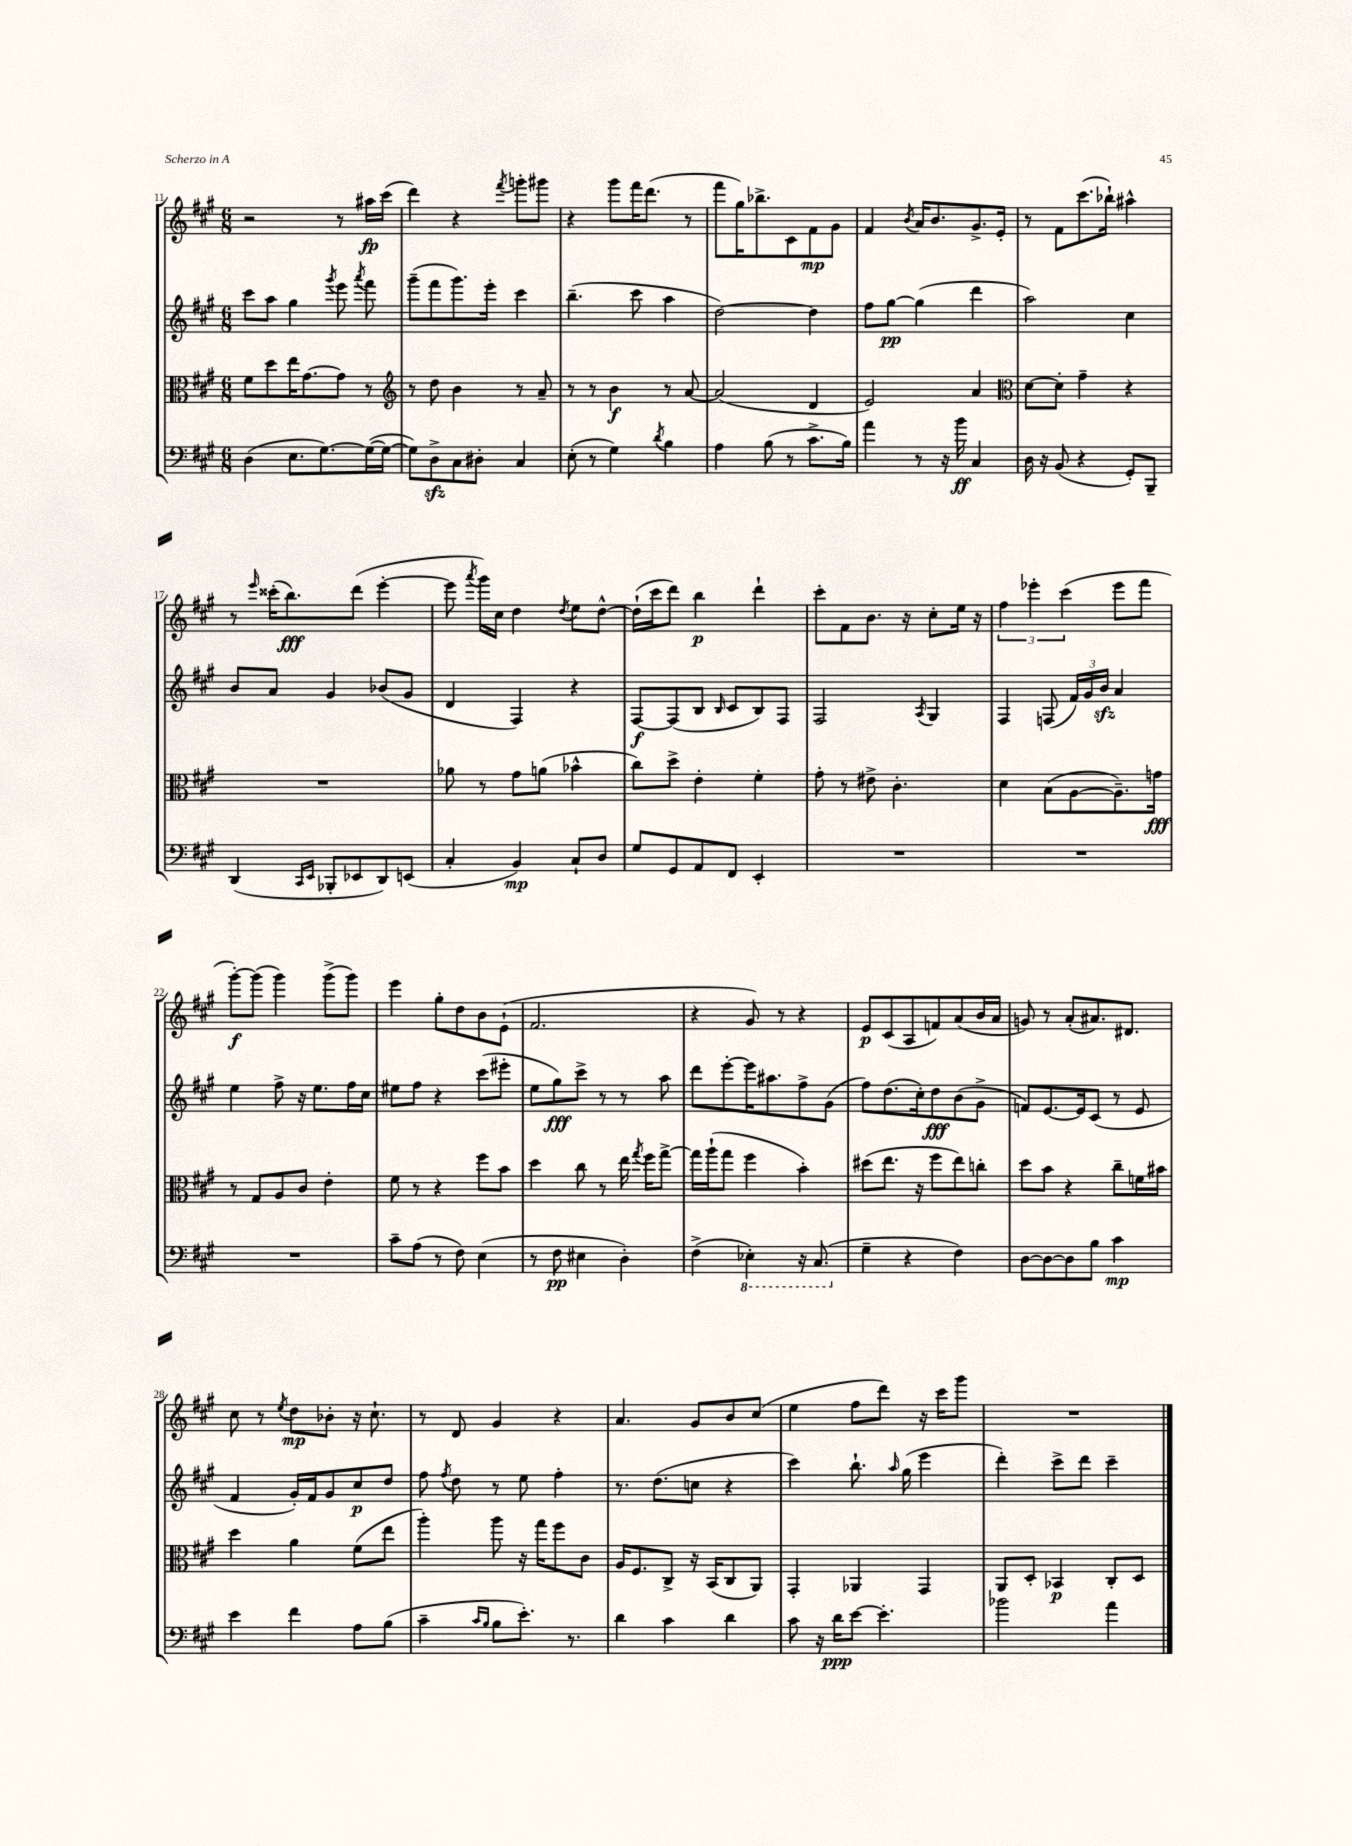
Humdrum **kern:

**kern	**dynam	**kern	**dynam	**kern	**dynam	**kern	**dynam
*part4	*part4	*part3	*part3	*part2	*part2	*part1	*part1
*staff4	*staff4	*staff3	*staff3	*staff2	*staff2	*staff1	*staff1
*clefF4	*	*clefC3	*	*clefG2	*	*clefG2	*
*k[f#c#g#]	*	*k[f#c#g#]	*	*k[f#c#g#]	*	*k[f#c#g#]	*
*M6/8	*	*M6/8	*	*M6/8	*	*M6/8	*
=11	=11	=11	=11	=11	=11	=11	=11
(4D\	.	8f#\L	.	8ccc#\L	.	2r	.
.	.	8dd\	.	8aa\J	.	.	.
8.E\L	.	16ee\K	.	4gg#\	.	.	.
.	.	[8.g#\	.	.	.	.	.
[8.G#\)	.	.	.	.	.	.	.
.	.	.	.	8qggg#/	.	.	.
.	.	8g#\J]	.	8eee\	.	8r	.
.	.	.	.	8qaaa/	.	.	.
(16G#\L_	.	8r	.	8fff#\	.	16aa#X\LL	fp
16G#\JJ_	.	.	.	.	.	(16ccc#\JJ	.
=12	=12	=12	=12	=12	=12	=12	=12
*	*	*clefG2	*	*	*	*	*
8G#\L])	.	8r	.	(8ggg#~\L	.	4ddd\)	.
8Dzz^\	.	8dd\	.	8fff#\	.	.	.
8C#\	.	4b\	.	8.ggg#\)	.	4r	.
8D#X'\J	.	.	.	.	.	.	.
.	.	.	.	16eee'\Jk	.	.	.
.	.	.	.	.	.	8qfff#/	.
4C#/	.	8r	.	4ccc#\	.	8gggn'\L	.
.	.	8a~/	.	.	.	8ggg#X\J	.
=13	=13	=13	=13	=13	=13	=13	=13
(8E'\	.	8r	.	(4.bb~\	.	4r	.
8r	.	8r	.	.	.	.	.
4G#\)	.	4b\	f	.	.	8ggg#\L	.
.	.	.	.	8ccc#\	.	16fff#\K	.
.	.	.	.	.	.	(8.ddd\J	.
8qd/	.	.	.	.	.	.	.
4B\	.	8r	.	4aa\	.	.	.
.	.	[8a/	.	.	.	8r	.
=14	=14	=14	=14	=14	=14	=14	=14
4A\	.	(2a/]	.	[2dd\)	.	8fff#\L	.
.	.	.	.	.	.	16gg#\K)	.
.	.	.	.	.	.	8.bb-X^\	.
(8B\	.	.	.	.	.	.	.
8r	.	.	.	.	.	8c#\	.
8.c#^\L	.	4d/	.	4dd\]	.	8f#\	mp
.	.	.	.	.	.	8g#\J	.
16B\Jk)	.	.	.	.	.	.	.
=15	=15	=15	=15	=15	=15	=15	=15
4a\	.	2e/)	.	8ff#\L	.	4f#/	.
.	.	.	.	[8gg#\J	pp	.	.
.	.	.	.	.	.	8qb/	.
8r	.	.	.	(4gg#\]	.	16a/KL	.
.	.	.	.	.	.	8.b/	.
16r	.	.	.	.	.	.	.
16b\	ff	.	.	.	.	.	.
4C#/	.	4a/	.	4ddd\	.	8.g#^/	.
.	.	.	.	.	.	16e'/Jk	.
=16	=16	=16	=16	=16	=16	=16	=16
*	*	*clefC3	*	*	*	*	*
16D\	.	[8d\L	.	2aa\)	.	8r	.
16r	.	.	.	.	.	.	.
(8BB/	.	8d'\J]	.	.	.	8f#\L	.
4r	.	4g#~\	.	.	.	(8.ccc#\	.
.	.	.	.	.	.	16bb-X`\Jk)	.
8GG#'/L)	.	4r	.	4cc#\	.	4aa#X^^\	.
8BBB~/J	.	.	.	.	.	.	.
!!LO:LB:g=z
=17	=17	=17	=17	=17	=17	=17	=17
(4DD/	.	2.r	.	8b/L	.	8r	.
.	.	.	.	.	.	16qqeee/	.
.	.	.	.	8a/J	.	(16ccc##X'\KL	.
.	.	.	.	.	.	8.bb\)	fff
16qqCC#/LL	.	.	.	.	.	.	.
16qqEE/JJ	.	.	.	.	.	.	.
8BBB-X'/L	.	.	.	4g#/	.	.	.
8EE-X/	.	.	.	.	.	(8ddd\J	.
8DD/)	.	.	.	(8b-X/L	.	[4eee'\	.
(8EEn/J	.	.	.	8g#/J	.	.	.
=18	=18	=18	=18	=18	=18	=18	=18
4C#'/	.	8a-X\	.	4d/	.	8eee\]	.
.	.	.	.	.	.	8qaaa/	.
.	.	8r	.	.	.	16ggg#\LL)	.
.	.	.	.	.	.	16cc#\JJ	.
4BB/)	mp	8g#\L	.	4F#/)	.	4dd\	.
.	.	(8an\J	.	.	.	.	.
.	.	.	.	.	.	8qdd/	.
8C#`/L	.	4b-X^^\	.	4r	.	8ee\L	.
8D/J	.	.	.	.	.	[8dd^^\J	.
=19	=19	=19	=19	=19	=19	=19	=19
8G#/L	.	8cc#\L)	.	[8F#/L	f	(16dd`\LL]	.
.	.	.	.	.	.	16ccc#\J	.
8GG#/	.	8dd^\J	.	(8F#/]	.	8ddd\J)	.
8AA/	.	4e'\	.	8B/J	.	4bb\	p
.	.	.	.	16qqB/	.	.	.
8FF#/J	.	.	.	8c#/L	.	.	.
4EE'/	.	4f#'\	.	8B/)	.	4ddd`\	.
.	.	.	.	8F#/J	.	.	.
=20	=20	=20	=20	=20	=20	=20	=20
2.r	.	8g#'\	.	2F#/	.	8ccc#'\L	.
.	.	8r	.	.	.	8f#\	.
.	.	8e#X^\	.	.	.	8.b\J	.
.	.	4.c#'\	.	.	.	.	.
.	.	.	.	.	.	16r	.
.	.	.	.	8qA/	.	.	.
.	.	.	.	4G#/	.	8cc#'\L	.
.	.	.	.	.	.	16ee\Jk	.
.	.	.	.	.	.	16r	.
=21	=21	=21	=21	=21	=21	=21	=21
2.r	.	4d\	.	4F#/	.	6ff#\	.
.	.	.	.	.	.	6eee-X'\	.
.	.	(8B\L	.	(8Fn/	.	.	.
.	.	.	.	.	.	(6ccc#\	.
.	.	[8A\	.	24f#/LL)	.	.	.
.	.	.	.	24g#/	.	.	.
.	.	.	.	24bzz/JJ	.	.	.
.	.	8.A~\])	.	4a/	.	8eee-\L	.
.	.	.	.	.	.	8fff#\J	.
.	.	16gn\Jk	fff	.	.	.	.
!!LO:LB:g=z
=22	=22	=22	=22	=22	=22	=22	=22
2.r	.	8r	.	4ee\	.	[8ggg#'\L)	f
.	.	8G#/L	.	.	.	(8ggg#\J]	.
.	.	8A/	.	8ff#^\	.	4ggg#\)	.
.	.	8c#/J	.	16r	.	.	.
.	.	.	.	8.ee\L	.	.	.
.	.	4e'\	.	.	.	(8ggg#^\L	.
.	.	.	.	16ff#\L	.	8ggg#\J)	.
.	.	.	.	16cc#\JJ	.	.	.
=23	=23	=23	=23	=23	=23	=23	=23
8c#~\L	.	8f#\	.	8ee#X\L	.	4eee\	.
(8A\J	.	8r	.	8ff#\J	.	.	.
8r	.	4r	.	4r	.	8gg#'\L	.
8F#\)	.	.	.	.	.	8dd\	.
(4E\	.	8ff#\L	.	(8ccc#\L	.	8b\	.
.	.	8b\J	.	8eee#X'\J	.	(8e`\J	.
=24	=24	=24	=24	=24	=24	=24	=24
8r	.	4dd\	.	8ee\L	.	2.f#/	.
8F#\	pp	.	.	8gg#\)	fff	.	.
4E#X\	.	8cc#\	.	8ccc#^\J	.	.	.
.	.	8r	.	8r	.	.	.
4D'\)	.	16ee\	.	8r	.	.	.
.	.	8qgg#/	.	.	.	.	.
.	.	16ff#\KL	.	.	.	.	.
.	.	[8gg#^\J	.	8aa\	.	.	.
=25	=25	=25	=25	=25	=25	=25	=25
(4F#^\	.	16gg#\LL]	.	8ddd\L	.	4r	.
.	.	(16aa`\J	.	.	.	.	.
.	.	8gg#\J	.	[8eee'\	.	.	.
*8ba	*	*	*	*	*	*	*
4EE-X'\)	.	4ff#\	.	16eee\K]	.	8g#/)	.
.	.	.	.	8.aa#X\	.	.	.
.	.	.	.	.	.	8r	.
16r	.	4b'\)	.	8ff#^\	.	4r	.
(8.CC#/	.	.	.	.	.	.	.
.	.	.	.	(8g#\J	.	.	.
=26	=26	=26	=26	=26	=26	=26	=26
*X8ba	*	*	*	*	*	*	*
4G#~\	.	(8dd#X\L	.	8ff#\L)	.	8e/L	p
.	.	8.ee\J	.	(8.dd\	.	(8c#/	.
4r	.	.	.	.	.	8A/	.
.	.	16r	.	16cc#'\k)	.	.	.
.	.	8ff#\L	.	8dd\	fff	8fn/)	.
4F#\)	.	8ee\)	.	(8b\	.	(8a/	.
.	.	8ccn'\J	.	8g#^\J	.	16b/L	.
.	.	.	.	.	.	16a/JJ	.
=27	=27	=27	=27	=27	=27	=27	=27
[8D\L	.	8dd\L	.	8fn/L)	.	8gn/)	.
8D\_	.	8b\J	.	[8.e/	.	8r	.
8D\]	.	4r	.	.	.	(8a'/L	.
.	.	.	.	16e/k]	.	.	.
8B\J	.	.	.	(8c#/J	.	8.a#X/)	.
4c#\	mp	8cc#~\L	.	8r	.	.	.
.	.	.	.	.	.	8.d#X/J	.
.	.	16fn\L	.	8e/	.	.	.
.	.	16b#X\JJ	.	.	.	.	.
!!LO:LB:g=z
=28	=28	=28	=28	=28	=28	=28	=28
4e\	.	4dd\	.	4f#/	.	8cc#\	.
.	.	.	.	.	.	8r	.
.	.	.	.	.	.	8qee/	.
4f#\	.	4a\	.	16g#'/LL)	.	8dd\L	mp
.	.	.	.	16f#/J	.	.	.
.	.	.	.	8g#/	.	8b-X'\J	.
8A\L	.	(8f#\L	.	8cc#/	p	16r	.
.	.	.	.	.	.	8.cc#`\	.
(8B\J	.	8ee\J	.	8dd/J	.	.	.
=29	=29	=29	=29	=29	=29	=29	=29
4c#~\	.	4aa'\)	.	8ff#\	.	8r	.
.	.	.	.	8qff#/	.	.	.
.	.	.	.	8dd\	.	8d/	.
16qqc#/LL	.	.	.	.	.	.	.
16qqB/JJ	.	.	.	.	.	.	.
8B\L	.	8aa\	.	8r	.	4g#/	.
8.e'\J)	.	16r	.	8ee\	.	.	.
.	.	16gg#\KL	.	.	.	.	.
.	.	8ff#\	.	4ff#'\	.	4r	.
8.r	.	.	.	.	.	.	.
.	.	8c#\J	.	.	.	.	.
=30	=30	=30	=30	=30	=30	=30	=30
4d\	.	16A/KL	.	8.r	.	4.a/	.
.	.	8.F#/	.	.	.	.	.
.	.	.	.	(8.dd\L	.	.	.
4c#\	.	8C#^/J	.	.	.	.	.
.	.	16r	.	8ccn\J	.	8g#/L	.
.	.	(16BB/KL	.	.	.	.	.
4d\	.	8C#/	.	4r	.	8b/	.
.	.	8AA/J)	.	.	.	(8cc#/J	.
=31	=31	=31	=31	=31	=31	=31	=31
8c#\	.	4GG#'/	.	4ccc#\)	.	4ee\	.
16r	.	.	.	.	.	.	.
16d\KL	ppp	.	.	.	.	.	.
[8e\J	.	4AA-X/	.	8.bb`\	.	8ff#\L	.
4.e'\]	.	.	.	.	.	8ddd\J)	.
.	.	.	.	16qqaa/	.	.	.
.	.	.	.	(16gg#\	.	.	.
.	.	4GG#/	.	4eee\	.	16r	.
.	.	.	.	.	.	16ccc#\KL	.
.	.	.	.	.	.	8ggg#\J	.
=32	=32	=32	=32	=32	=32	=32	=32
2b-X\	.	8AA/L	.	4ddd'\)	.	2.r	.
.	.	8D'/J	.	.	.	.	.
.	.	4BB-X/	p	8ccc#^\L	.	.	.
.	.	.	.	8ddd\J	.	.	.
4a\	.	8C#'/L	.	4ccc#~\	.	.	.
.	.	8D/J	.	.	.	.	.
==	==	==	==	==	==	==	==
*-	*-	*-	*-	*-	*-	*-	*-
